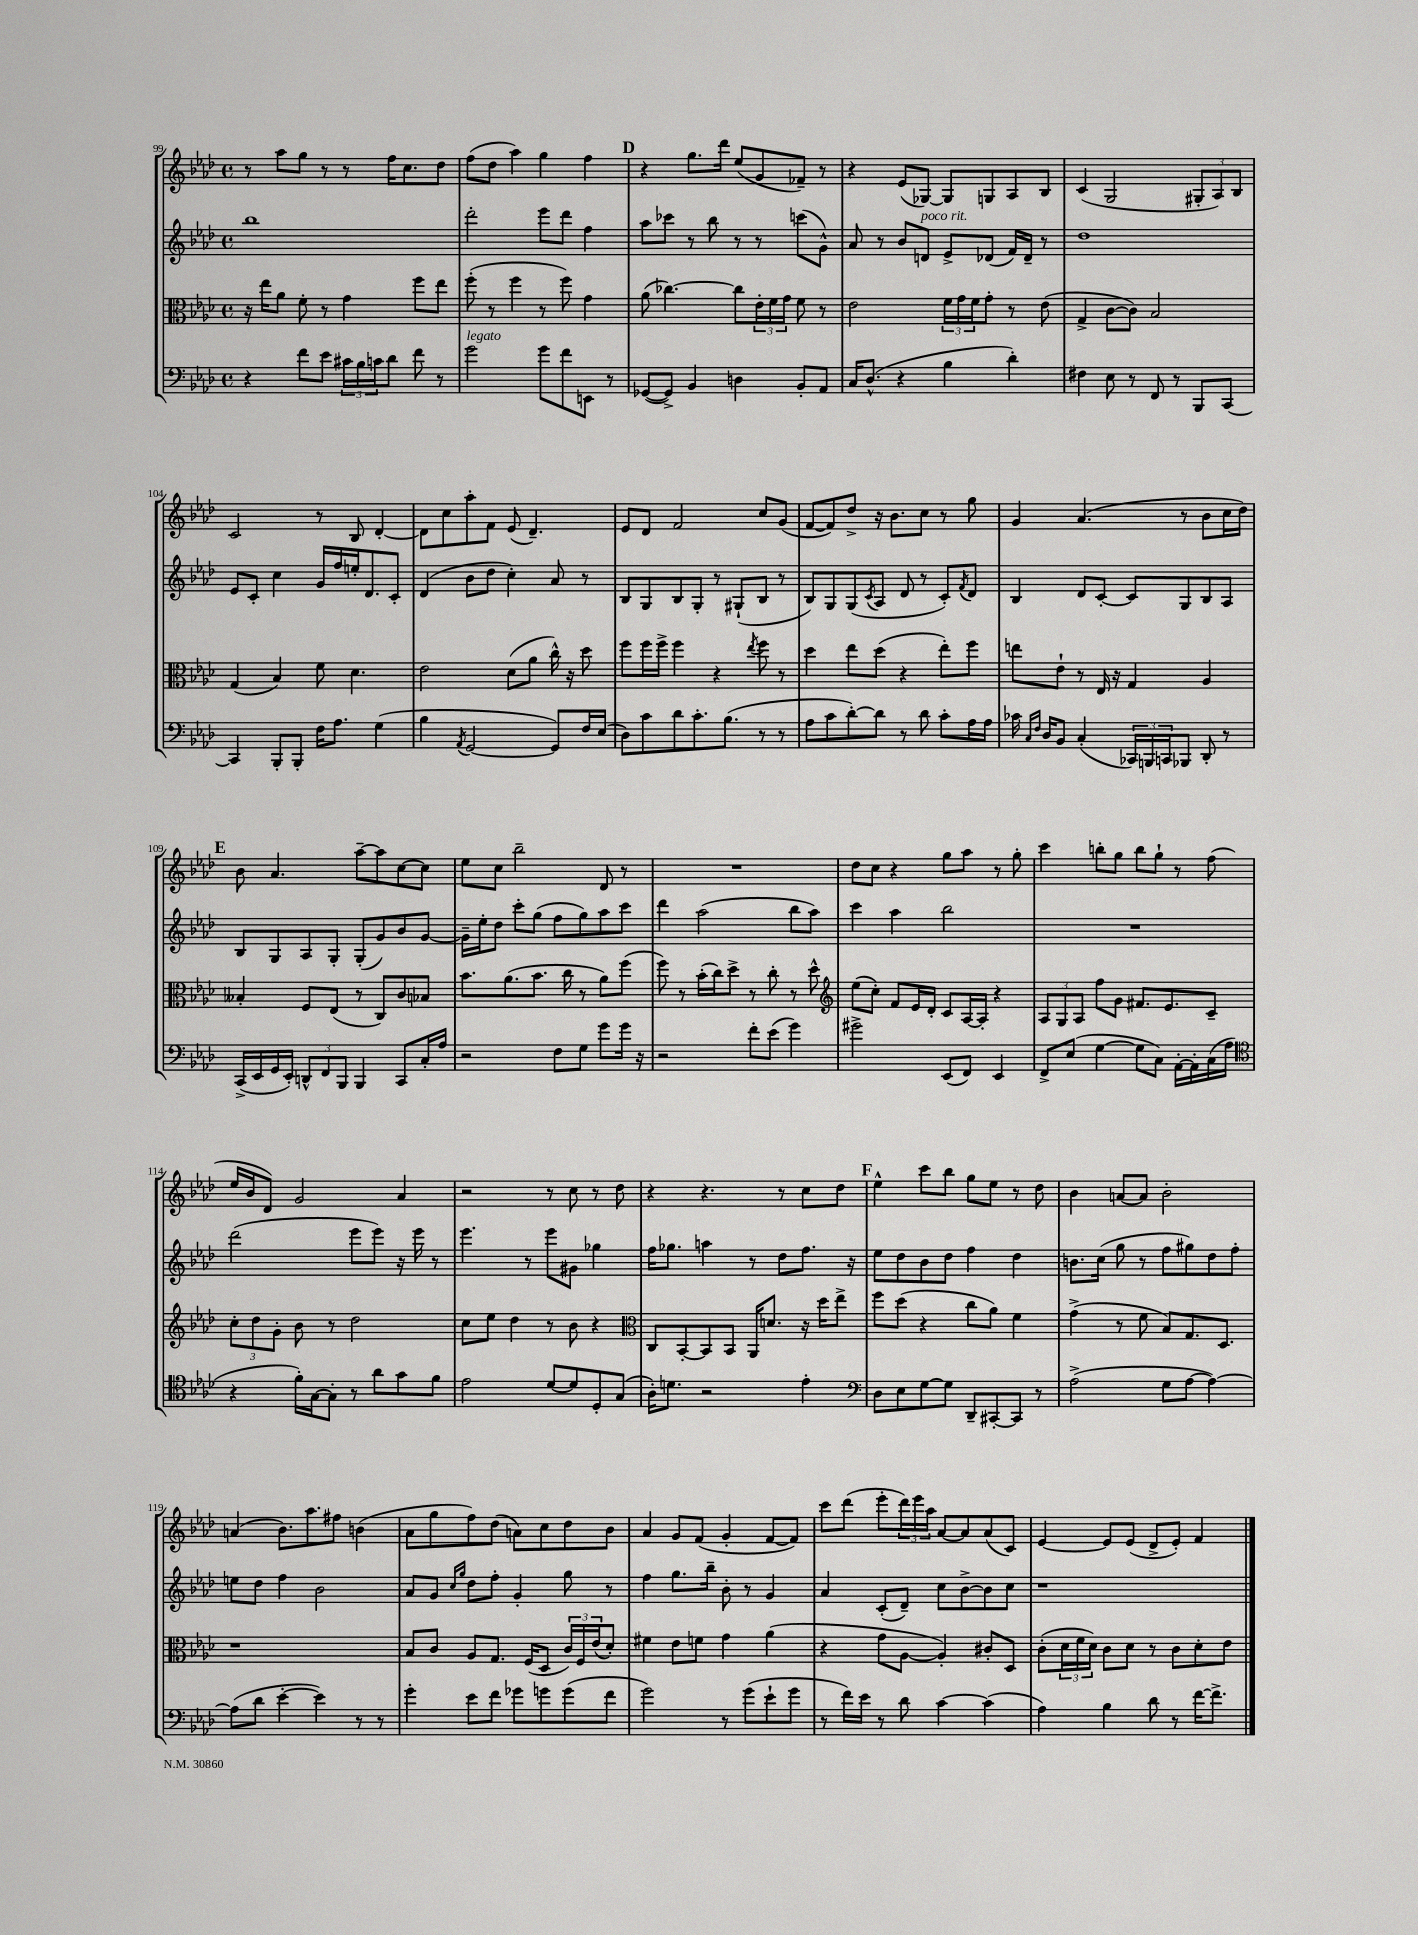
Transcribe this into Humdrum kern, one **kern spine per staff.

**kern	**kern	**kern	**kern
*part4	*part3	*part2	*part1
*staff4	*staff3	*staff2	*staff1
*clefF4	*clefC3	*clefG2	*clefG2
*k[b-e-a-d-]	*k[b-e-a-d-]	*k[b-e-a-d-]	*k[b-e-a-d-]
*M4/4	*M4/4	*M4/4	*M4/4
*met(c)	*met(c)	*met(c)	*met(c)
=99	=99	=99	=99
4r	16r	1bb-	8r
.	16ee-\KL	.	.
.	8a-\J	.	8aa-\L
8f\L	8f'\	.	8gg\J
8e-\J	8r	.	8r
24c#X\LL	4g\	.	8r
24B-\	.	.	.
24cn\J	.	.	.
8d-\J	.	.	16ff\KL
.	.	.	8.cc\
8f\	8ff\L	.	.
8r	8ee-\J	.	8dd-\J
=100	=100	=100	=100
!LO:TX:a:i:t=legato	!	!	!
2g\	(8ff'\	2ddd-'\	(8ff\L
.	8r	.	8dd-\J
.	4ff\	.	4aa-\)
8g\L	8r	8eee-\L	4gg\
8f\	8ff\)	8ddd-\J	.
8EEn\J	4g\	4ff\	4ff\
8r	.	.	.
!!LO:REH:place=s1:t=D
=101	=101	=101	=101
([8GG-X/L	(8a-\	8aa-\L	4r
8GG-^/J])	[4.cc-X\)	8ccc-X\J	.
4BB-/	.	8r	8.gg\L
.	.	8bb-\	.
.	.	.	16ddd-\Jk
4Dn\	8cc-\L]	8r	(8ee-/L
.	24e-'\L	8r	8g/
.	24f\	.	.
.	24g\JJ	.	.
8BB-'/L	8f\	(8cccn\L	8f-X~/J)
8AA-/J	8r	8g^^\J)	8r
=102	=102	=102	=102
16C/KL	2e-\	8a-/	4r
(8.D-^^/J	.	.	.
.	.	8r	.
4r	.	8b-/L	(8e-/L
!	!	!LO:TX:a:i:t=poco rit.	!
.	.	8dn/J	[8G-X/J)
4B-\	24f\LL	8e-^/L	8G-/L]
.	24g\	.	.
.	24f\J	.	.
.	8g'\J	(8d-X/J	8Gn/
4d-'\)	8r	16f/LL)	8A-/
.	.	16d-~/JJ	.
.	(8e-\	8r	8B-/J
=103	=103	=103	=103
4F#X\	4G^/	1dd-	(4c/
8E-\	[8c\L	.	2G/
8r	8c\J])	.	.
8FF/	2B-/	.	.
8r	.	.	.
8BBB-/L	.	.	12G#X'/L
.	.	.	12A-/)
[8CC/J	.	.	.
.	.	.	12B-/J
!!LO:LB:g=z
=104	=104	=104	=104
4CC/]	(4G/	8e-/L	2c/
.	.	8c'/J	.
8BBB-'/L	4B-/)	4cc\	.
8BBB-'/J	.	.	.
16F\KL	8f\	16g/LL	8r
8.A-\J	.	16ff/	.
.	4.d-\	16een'/J	8B-/
.	.	8.d-/	.
(4G\	.	.	[4d-'/
.	.	8c'/J	.
=105	=105	=105	=105
4B-\	2e-\	(4d-/	8d-\L]
.	.	.	8cc\
8qAA-/	.	.	.
[2GG/	.	8b-\L	8aa-'\
.	.	8dd-\J	8f\J
.	(8d-\L	4cc'\)	(8e-/
.	8a-\J	.	4.d-~/)
8GG/L])	16cc^^\)	8a-/	.
.	16r	.	.
16F/L	8dd-\	8r	.
(16E-/JJ	.	.	.
=106	=106	=106	=106
8D-\L)	8ff\L	8B-/L	8e-/L
8c\	16ff\L	8G/	8d-/J
.	16ff^\JJ	.	.
8d-\	4ff\	8B-/	2f/
8.c'\	.	8G'/J	.
.	4r	8r	.
(8.B-\J	.	.	.
.	.	(8G#X`/L	.
.	8qee-/	.	.
8r	8ff\	8B-/J	8cc/L
8r	8r	8r	(8g/J
=107	=107	=107	=107
8A-\L	4dd-\	8B-/L)	[8f/L
8c\	.	8G/	8f/])
[8d-'\)	8ee-\L	(8G/	8dd-^/J
.	.	8qc/	.
8d-\J]	(8dd-\J	8A-/J	16r
.	.	.	8.b-\L
8r	4r	8d-/	.
8d-\	.	8r	8cc\J
8c'\L	8ee-'\L)	8c'/L)	8r
.	.	8qf/	.
16A-\L	8ff\J	8d-/J	8gg\
16A-\JJ	.	.	.
=108	=108	=108	=108
16c-X\	8een\L	4B-/	4g/
16qqC/LL	.	.	.
16qqF/JJ	.	.	.
16D-/KL	.	.	.
8BB-/J	8e-`\J	.	.
(4C'/	8r	8d-/L	(4.a-/
.	16E-/	[8c'/J	.
.	16r	.	.
24CC-X/LL)	4G/	8c/L]	.
24BBBn/	.	.	.
24CCn/J	.	.	.
8BBB-X/J	.	8G/	8r
8DD-'/	4A-/	8B-/	8b-\L
8r	.	8A-/J	16cc\L
.	.	.	16dd-\JJ)
!!LO:LB:g=z
!!LO:REH:place=s1:t=E
=109	=109	=109	=109
(16CC^/LL	4B--X'/	8B-/L	8b-\
16EE-/	.	.	.
16GG/	.	8G/	4.a-/
16EE-'/JJ)	.	.	.
12DDn^^/L	8F/L	8A-/	.
12FF/	.	.	.
.	(8E-/J	8G'/J	.
12BBB-/J	.	.	.
4BBB-/	8r	(8G'/L	[8aa-~\L
.	8C/L)	8g/)	8aa-\]
8CC/L	8c/	8b-/	[8cc\
16C'/L	8B-X/J	[8g/J	8cc\J]
16A-/JJ	.	.	.
=110	=110	=110	=110
2r	8.b-\L	16g~\LL]	8ee-\L
.	.	16ee-'\J	.
.	.	8dd-\J	8cc\J
.	(8.a-\	.	.
.	.	8ccc'\L	2bb-~\
.	8.b-\J	(8gg\J	.
8F\L	.	8ff\L	.
.	16cc\	.	.
8G\J	8r	8gg\)	.
8g\L	8a-\L)	8aa-\	8d-/
16g\Jk	(8ff\J	8ccc\J	8r
16r	.	.	.
=111	=111	=111	=111
2r	8ff\)	4ddd-\	1r
.	8r	.	.
.	(16b-'\LL	(2aa-\	.
.	16cc\J)	.	.
.	8dd-^\J	.	.
8f'\L	8r	.	.
(8e-\J	8cc'\	.	.
4g\)	8r	8bb-\L	.
.	8dd-^^\	8aa-\J)	.
=112	=112	=112	=112
*	*clefG2	*	*
2g#X^\	(8ee-\L	4ccc\	8dd-\L
.	8cc'\J)	.	8cc\J
.	8f/L	4aa-\	4r
.	16e-/L	.	.
.	16d-'/JJ	.	.
(8EE-/L	8c/L	2bb-\	8gg\L
8FF/J)	[16A-/L	.	8aa-\J
.	16A-'/JJ]	.	.
4EE-/	4r	.	8r
.	.	.	8gg'\
=113	=113	=113	=113
8FF^/L	12A-/L	1r	4ccc\
.	12G/	.	.
(8E-/J	.	.	.
.	12A-/J	.	.
[4G\	8ff\L	.	8bbn'\L
.	8g\J	.	8gg\J
8G\L]	8.f#X/L	.	8bb\L
8C\J)	.	.	8gg`\J
.	8.e-/	.	.
[16AA-'\LL	.	.	8r
16AA-'\]	.	.	.
(16C\	8c~/J	.	(8ff\
16A-\JJ	.	.	.
!!LO:LB:g=z
=114	=114	=114	=114
*clefC4	*	*	*
4r	12cc'\L	(2ddd-\	16ee-/LL
.	.	.	16b-/J
.	12dd-\	.	.
.	.	.	8d-/J)
.	12g'\J	.	.
16f'\LL)	8b-\	.	2g/
[16G\J	.	.	.
8G'\J]	8r	.	.
8r	2dd-\	8eee-\L	.
8a-\L	.	8eee-\J)	.
8g\	.	16r	4a-/
.	.	16eee-\	.
8f\J	.	8r	.
=115	=115	=115	=115
2e-\	8cc\L	4.eee-\	2r
.	8ee-\J	.	.
.	4dd-\	.	.
.	.	8r	.
[8d-/L	8r	8eee-\L	8r
8d-/]	8b-\	8g#X\J	8cc\
8D-'/	4r	4gg-X\	8r
(8G/J	.	.	8dd-\
=116	=116	=116	=116
*	*clefC3	*	*
16A-'\KL)	8C/L	16ff\KL	4r
8.dn\J	.	8.gg-X\J	.
.	[8BB-'/	.	.
2r	8BB-/]	4aan\	4.r
.	8BB-/J	.	.
.	16AA-/KL	8r	.
.	8.dn/J	.	.
.	.	8dd-\L	8r
4e-'\	16r	8.ff\J	8cc\L
.	16dd-\KL	.	.
.	8ee-^\J	.	8dd-\J
.	.	16r	.
!!LO:REH:place=s1:t=F
=117	=117	=117	=117
*clefF4	*	*	*
8D-\L	8ff\L	8ee-\L	4ee-^^\
8E-\	(8dd-\J	8dd-\	.
[8G\	4r	8b-\	8ccc\L
8G\J]	.	8dd-\J	8bb-\J
8DD-~/L	8cc\L	4ff\	8gg\L
[8CC#X'/	8a-\J)	.	8ee-\J
8CC#/J]	4f\	4dd-\	8r
8r	.	.	8dd-\
=118	=118	=118	=118
(2A-^\	(4g^\	8.bn\L	4b-\
.	.	(16cc\Jk	.
.	8r	8gg\	[8an/L
.	8f\	8r	8a/J]
8G\L	8B-/L)	8ff\L	2b-'\
[8A-\J	8.G/	8gg#X\)	.
4A-\_)	.	8dd-\	.
.	8.D-/J	.	.
.	.	8ff'\J	.
!!LO:LB:g=z
=119	=119	=119	=119
(8A-\L]	1r	8een\L	(4an/
8d-\J	.	8dd-\J	.
[4e-'\	.	4ff\	8.b-\L)
.	.	.	8.aa-\
4e-\])	.	2b-\	.
.	.	.	8ff#X\J
8r	.	.	(4bn\
8r	.	.	.
=120	=120	=120	=120
4g'\	8B-/L	8a-/L	8a-\L
.	8c/J	8g/J	8gg\
.	.	16qqcc/LL	.
.	.	16qqgg/JJ	.
8e-\L	8A-/L	8dd-\L	8ff\)
8f\J	8.G/J	8ff'\J	(8dd-\J
8g-X\L	.	4g'/	8an\L)
.	(16F/KL	.	.
8gn\	8D-/J	.	8cc\
(8g\	24c/LL)	8gg\	8dd-\
.	24F/	.	.
.	(24e-/J	.	.
8f\J	8d-'/J)	8r	8b-\J
=121	=121	=121	=121
2g\)	4f#X\	4ff\	4a-/
.	8e-\L	8.gg\L	8g/L
.	8fn\J	.	(8f/J
.	.	16bb-~\Jk	.
8r	4g\	8b-'\	4g'/
(8g\L	.	8r	.
8e-`\	(4a-\	4g/	[8f/L
8g\J	.	.	8f/J])
=122	=122	=122	=122
8r	4r	4a-/	8ccc\L
16f\LL)	.	.	(8ddd-\J
16e-\JJ	.	.	.
8r	8g\L	(8c'/L	8eee-'\L
8d-\	[8A-\J	8d-~/J)	24ddd-\L)
.	.	.	24eee-\
.	.	.	24aa-\JJ
[4c\	4A-'/])	8cc\L	[8a-/L
.	.	[8b-^\	8a-/]
(4c\]	8c#X'/L	8b-\]	(8a-/
.	8D-/J	8cc\J	8c/J)
=123	=123	=123	=123
4A-\)	(8c'\L	1r	[4e-/
.	24d-\L	.	.
.	24f\	.	.
.	24d-\JJ)	.	.
4B-\	8c\L	.	8e-/L]
.	8d-\J	.	(8e-/J
8d-\	8r	.	8d-^/L
8r	8c\L	.	8e-'/J)
[16f\KL	8d-'\	.	4f/
8.f^\J]	.	.	.
.	8e-\J	.	.
==	==	==	==
*-	*-	*-	*-
